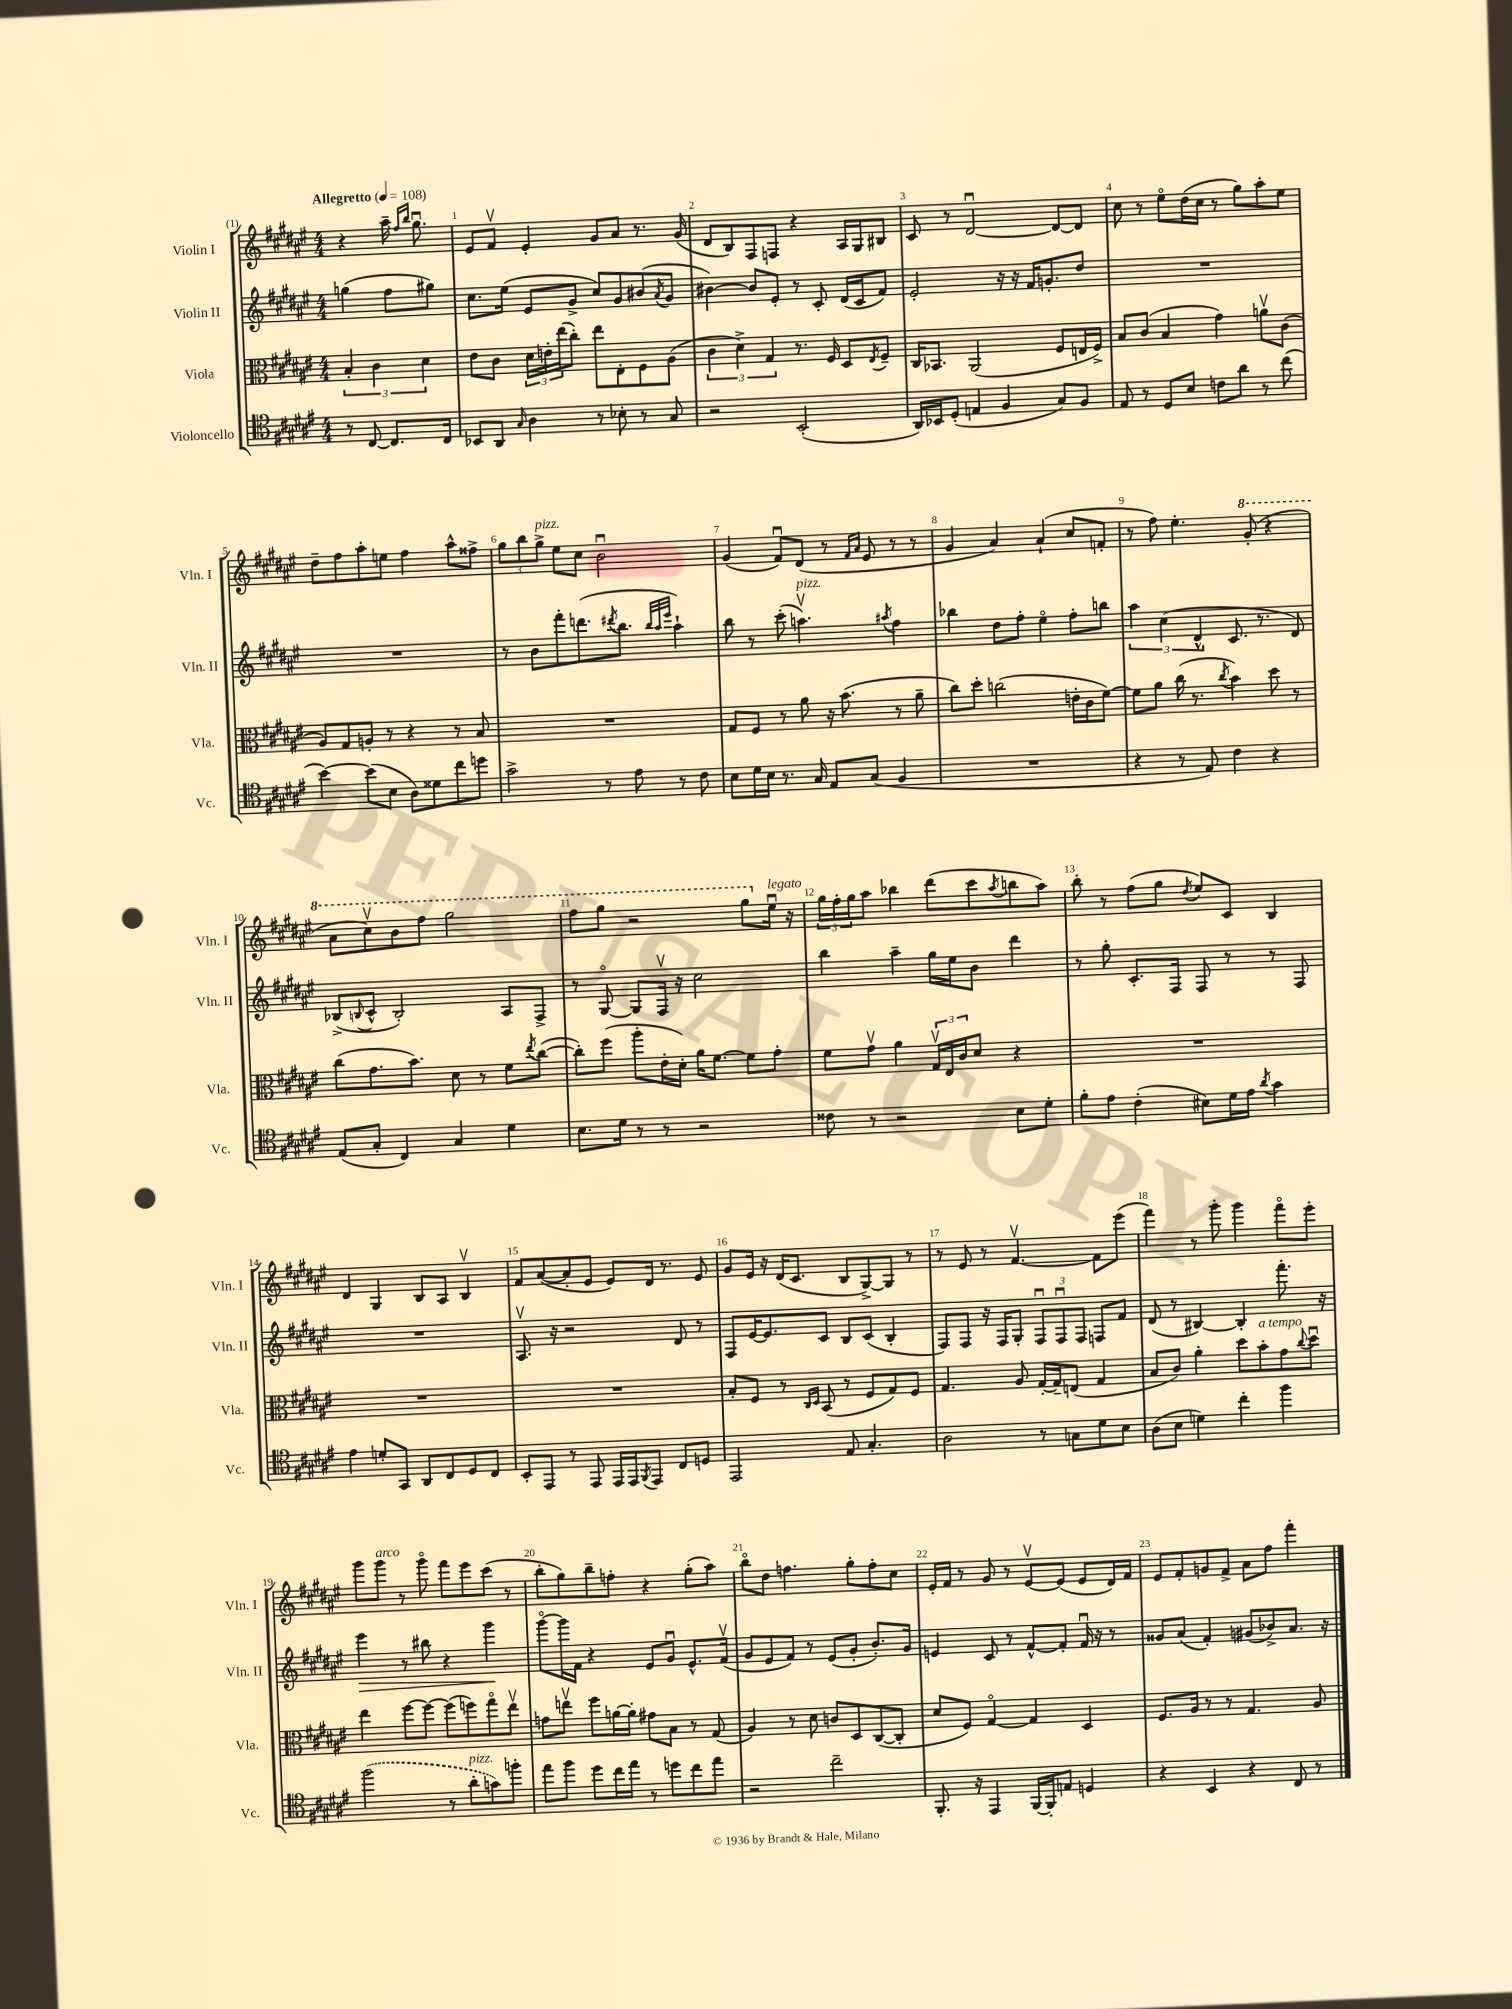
<<
\new StaffGroup <<
\new Staff = "s0" \with { instrumentName = "Violin I" shortInstrumentName = "Vln. I" } {
    \clef treble \key fis \major \numericTimeSignature \time 4/4 \partial 2 \tempo "Allegretto" 4 = 108
    r4 ais''16-- \grace { fis''16 b''16 } gis''8.\downbow |
    eis'8 fis'8\upbow eis'4-. gis'8 ais'8 r8. gis'16( |
    dis'8 b8) fis8 f8 r4 ais16 gis16 bis8 |
    cis'8 r8 dis'2~\downbow dis'8~ dis'8 |
    cis''8 r8 eis''8\flageolet dis''16( cis''16 r8 gis''8) ais''8-. eis''8 |
    dis''8-- fis''8 ais''8-. e''8 fis''4 ais''8-^ fisis''8-> |
    \tuplet 3/2 { gis''8 b''8 gis''8->^\markup { \italic "pizz." } } eis''8 cis''8 b'2\downbow |
    gis'4( fis'8\downbow) dis'8( r8 \grace { fis'16 ais'16 } eis'8 r8 r8 |
    gis'4 ais'4) ais'4-!( cis''8 f'8-. |
    r8 fis''8) eis''4.-. \ottava #1 gis''8-.( r4 |
    ais''8 cis'''8\upbow) b''8 fis'''8 gis'''2 |
    fis'''8 gis'''8 r2 gis'''8 \ottava #0 eis''16\downbow^\markup { \italic "legato" } r16 |
    \tuplet 3/2 { gis''16 fis''16-. gis''16 } ais''8 bes''4 dis'''8( cis'''8 \acciaccatura { ais''8 } b''8 ais''8) |
    b''8-. r8 fis''8( gis''8 \acciaccatura { dis''8 } eis''8) cis'8 b4 |
    dis'4 gis4 b8 ais8 b4\upbow |
    fis'8 ais'8~( ais'8-. eis'8 eis'8) dis'16 r8. eis'8 |
    gis'8 eis'16 r16 dis'16( cis'8. b8 gis8~->) gis8 r8 |
    r8 eis'8 r8 fis'4.~\upbow fis'8 eis'''8( |
    fis'''4) r8 gis'''8-. gis'''4 fis'''8\flageolet eis'''8-. |
    gis'''8 gis'''8^\markup { \italic "arco" } r8 gis'''8\flageolet fis'''8 eis'''8 cis'''8( r8 |
    b''8-. gis''8) b''8-- f''8-. r4 gis''8-.( ais''8) |
    b''8\flageolet dis''8 f''4. gis''8-. f''8-. cis''8 |
    eis'16-. fis'16 r8 gis'8 r8 eis'8~\upbow eis'8( eis'8 dis'16) fis'16 |
    eis'8 fis'8-. g'8 fis'8-> ais'8 fis''8 fis'''4-. \bar "|." |
}
\new Staff = "s1" \with { instrumentName = "Violin II" shortInstrumentName = "Vln. II" } {
    \clef treble \key fis \major \numericTimeSignature \time 4/4 \partial 2
    g''4( fis''8 gis''8) |
    cis''8. eis''16( eis'8 gis'8-> cis''8) gis'8 bis'8( \acciaccatura { ais'8 } gis'8 |
    bis'4~) bis'8 eis'8-. r8 cis'8-. dis'16( cis'16 fis'8) |
    eis'2-. r16 r16 fis'16 g'8.-. dis''8 |
    R1 |
    R1 |
    r8 b'8 fis'''8-. d'''8.( \acciaccatura { dis'''8 } b''8. \grace { b''32 ais''32 eis'''32 } ais''4-!) |
    b''8 r8 cis'''8-.( a''4.\upbow^\markup { \italic "pizz." }) \acciaccatura { ais''8 } fis''4 |
    bes''4 dis''8 fis''8-. eis''4\flageolet fis''8-. b''8 |
    \tuplet 3/2 { ais''4 cis''4( dis'4-^ } cis'8. r8. dis'8) |
    bes8->( \appoggiatura { b8 } cis'8-^ b2-.) ais8 fis8-> |
    r8 gis8~\flageolet gis8 fis16\upbow r16 cis''2 |
    b''4 ais''4-- gis''16 eis''16 b'8 dis'''4 |
    r8 gis''8-. cis'8.-. fis16 fis8 r8 r8 fis8 |
    R1 |
    ais8.\upbow r16 r2 dis'8 r8 |
    fis8 eis'16~ eis'8. cis'8 b8 cis'8( b4-. |
    fis8) fis8 r16 fis16 gis8-. \tuplet 3/2 { fis8\downbow fis8\downbow fis8 } f8 fis'8 |
    dis'8( r8 bis4~) bis4-. fis'''8.-. r16 |
    eis'''4\> r8 bis''8 r4 gis'''4\! |
    gis'''8~\flageolet gis'''16 fis'16 r4 eis'8 gis'8\downbow eis'8.-^ fis'16\upbow( |
    gis'8 eis'8 fis'8) r8 eis'8( gis'8-. b'8.-.) gis'16 |
    e'4 cis'8 r8 fis'8~-^ fis'8-. fis'16\downbow r16 r8 |
    gisis'8 ais'8( fis'4-.) gis'8( bes'8->) ais'8. r16 \bar "|." |
}
\new Staff = "s2" \with { instrumentName = "Viola" shortInstrumentName = "Vla." } {
    \clef alto \key fis \major \numericTimeSignature \time 4/4 \partial 2
    \tuplet 3/2 { b4-. cis'4 dis'4 } |
    eis'8 cis'8 \tuplet 3/2 { dis'16 e'16-. eis''16( } cis''8-.) eis''8 eis8-. fis8 ais8( |
    \tuplet 3/2 { cis'4 dis'4->) gis4 } r8. fis16 dis8 \acciaccatura { eis8 } fis8-- |
    cis16 bes,8. ais,2( fis8 e16 fis16->) |
    b8 cis'8( b4 gis'4) a'8\upbow cis'8( |
    ais8) gis8 a8-. r8 r4 r8 b8 |
    R1 |
    gis8 fis8 r8 ais'8 r16 b'8.( r8 ais'8-- |
    cis''8) dis''8-. c''2( e'16-. cis'16 fis'8~) |
    fis'8 ais'8 cis''16( r8. \acciaccatura { cis''8 } b'4) dis''8 r8 |
    cis''8( gis'8. b'8.) dis'8 r8 fis'8 \acciaccatura { eis''8 } cis''8~( |
    cis''8-.) fis''8( ais''8-. eis'16-. dis'16-.) ais'16 fis'8.~ fis'8 gis'8-. |
    fis'8 gis'8\upbow ais'4 \tuplet 3/2 { gis16\upbow eis16 cis'16 } dis'8 r4 |
    R1 |
    R1 |
    R1 |
    b8-. fis8 r8 \grace { cis16 dis16 } b,8( r8 fis8 gis8) fis8 |
    gis4. ais8 gis16~-. gis16-- e8( gis4 |
    b8 cis'8) ais'4-. dis''8 b'8-.^\markup { \italic "a tempo" } gis'8 \appoggiatura { cis''8 } dis''8\downbow |
    eis''4 fis''8~ fis''8~ fis''8( f''8) gis''8\flageolet eis''8\upbow |
    g'8 e''8\upbow fis''8 a'16~ a'16-. gis'8 b8 r8 gis8( |
    ais4) r8 dis'8 c'8 dis8 cis8~( cis8-. |
    dis'8 fis8) gis4~\flageolet gis4 dis4 |
    fis8. ais16 r8 r8 gis4. ais8 \bar "|." |
}
\new Staff = "s3" \with { instrumentName = "Violoncello" shortInstrumentName = "Vc." } {
    \clef tenor \key fis \major \numericTimeSignature \time 4/4 \partial 2
    r8 cis8~ cis8. cis16 |
    bes,8 ais,8 \grace { gis16 } ais4 r8 bes8-. r8 gis8 |
    r2 b,2-.( |
    ais,16) bes,16 dis8-.( e4 fis4 gis8) fis8 |
    eis8 r8 dis8 b8 c'8 ais'8 r8 cis''8( |
    b'4~) b'8( b8 ais8) disis'8 cis''8 d''8 |
    gis'2-> r8 eis'8 r8 cis'8 |
    b8 dis'16 b16 r8. gis16 eis8 gis8( fis4 |
    R1 |
    r4 r8 eis8) cis'4 r4 |
    eis8( gis8-. cis4) gis4 dis'4 |
    b8. dis'16 r8 r8 r2 |
    cisis'8 r8 r2 b8 dis'8-. |
    fis'8-. eis'8 cis'4-.( bis8) dis'16 eis'16 \acciaccatura { ais'8 } gis'4 |
    eis'4 d'8-. gis,8 ais,8 cis8 dis8 cis8 |
    b,8-. eis,8 r8 eis,8 eis,16 eis,16 \acciaccatura { fis,8 } eis,8 cis8 d8 |
    eis,2 eis8 gis4.-. |
    ais2 r8 g8 dis'8 b8 |
    ais8( b8 d'4) cis''4-. fis''4 |
    \once \slurDashed fis''2( r8 ais'8-.^\markup { \italic "pizz." } g'8) f''8-. |
    eis''8 fis''8 dis''8 cis''16 eis''16 r8 d''8 cis''8 eis''8 |
    r2 cis''2-- |
    fis,8.-. r16 eis,4 fis,16~ fis,16-. e8 d4 |
    r4 b,4 r4 cis8 r8 \bar "|." |
}
>>
>>
\layout { \context { \Score \override BarNumber.break-visibility = ##(#f #t #t) barNumberVisibility = #all-bar-numbers-visible } }
